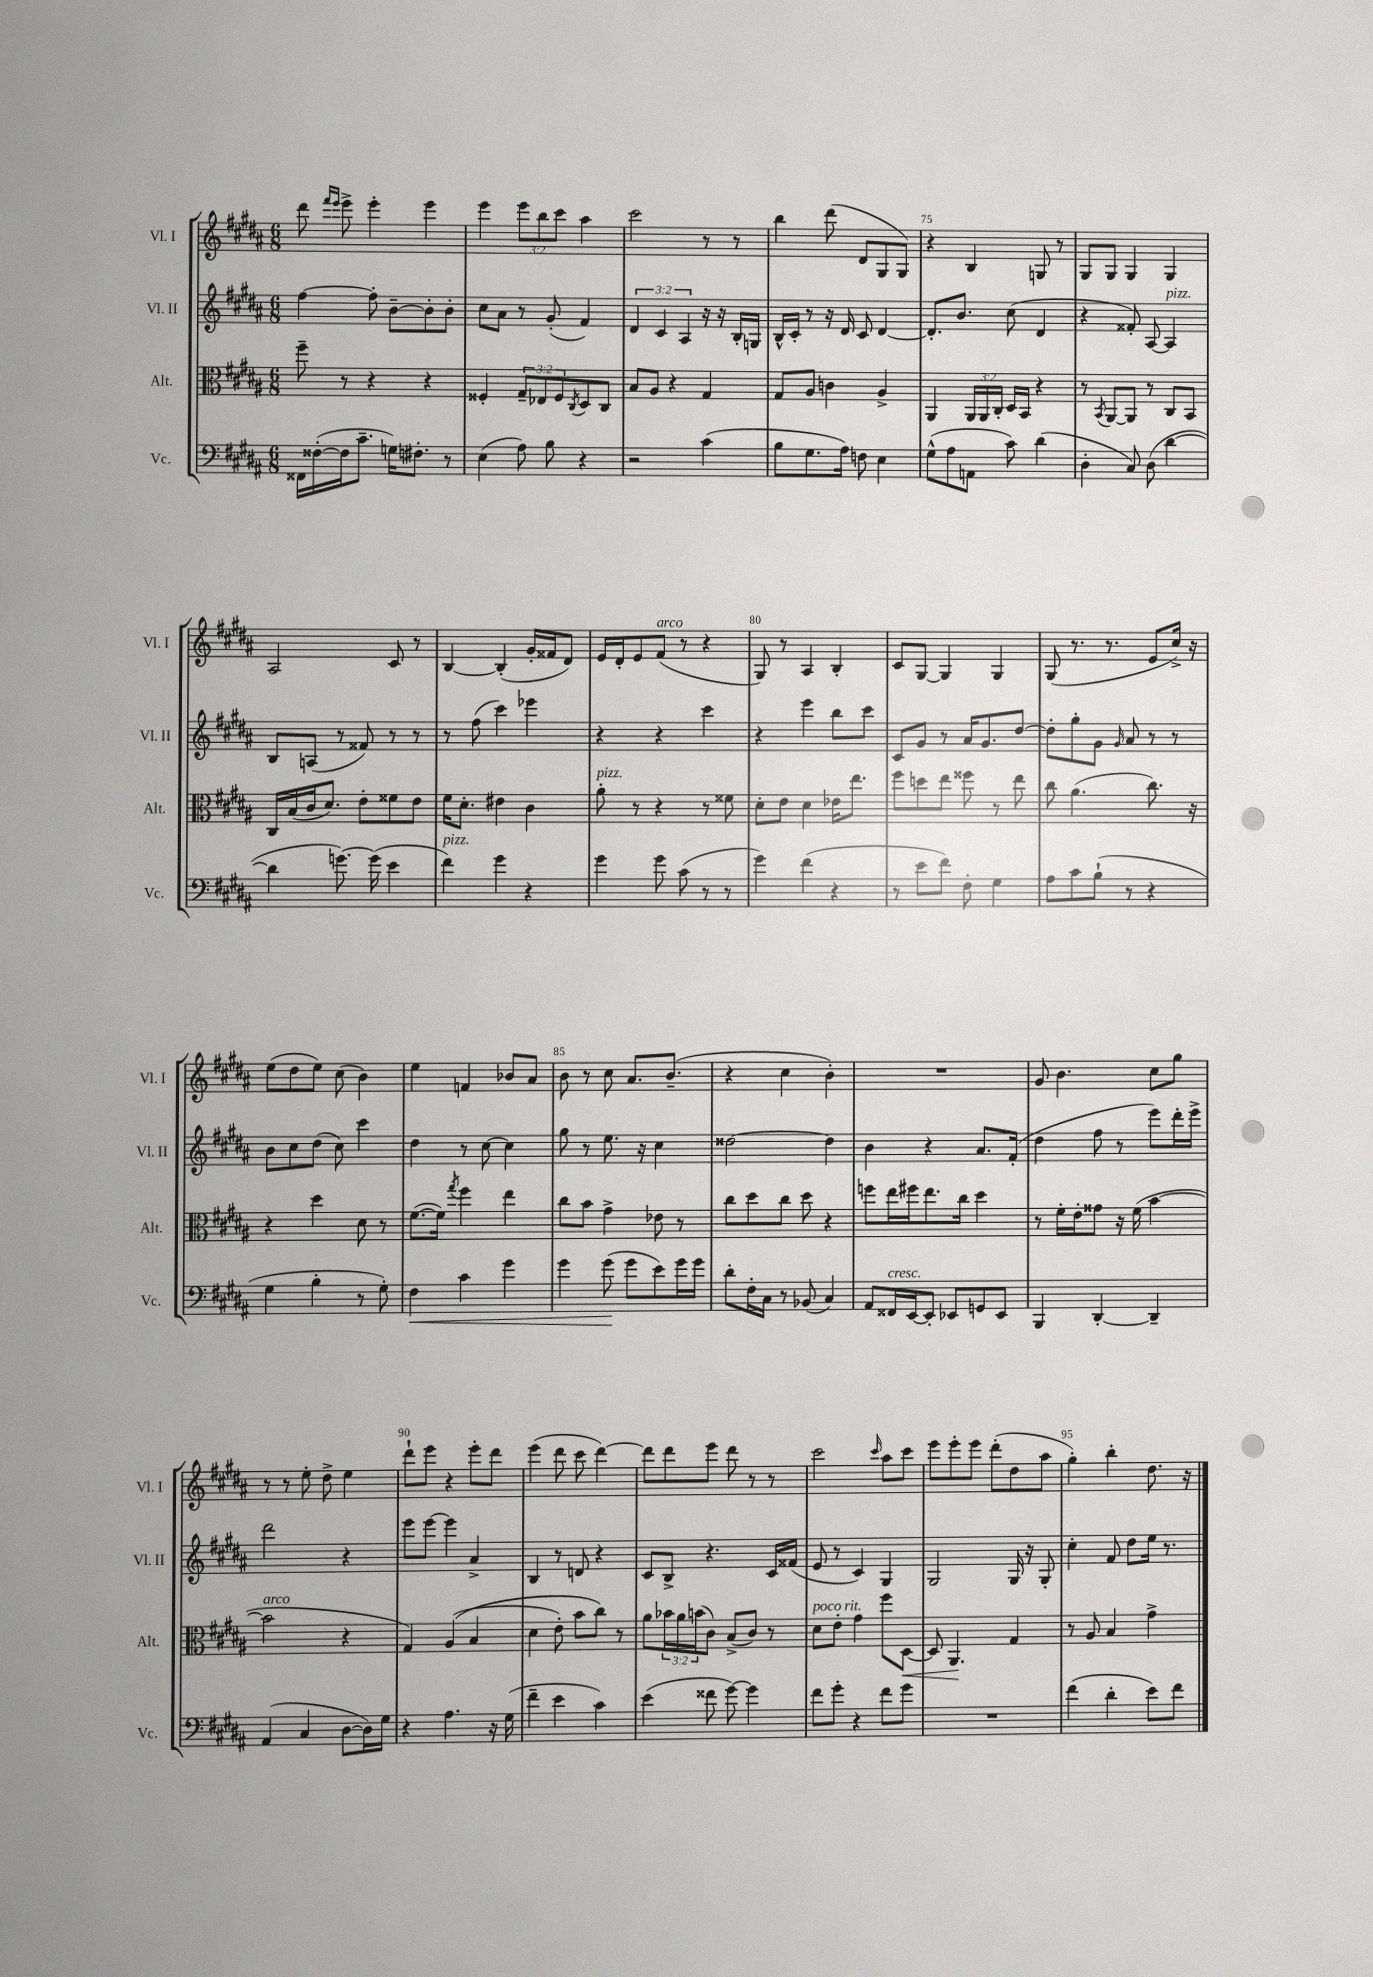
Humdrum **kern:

**kern	**kern	**kern	**kern
*staff4	*staff3	*staff2	*staff1
*clefF4	*clefC3	*clefG2	*clefG2
*k[f#c#g#d#a#]	*k[f#c#g#d#a#]	*k[f#c#g#d#a#]	*k[f#c#g#d#a#]
*M6/8	*M6/8	*M6/8	*M6/8
16FF##	8ff#~	[4ff#	8ddd#
([16F##'	.	.	.
.	.	.	16qqfff#
.	.	.	16qqeee
16F##]	8r	.	8eee^
8.c#~	.	.	.
.	4r	8ff#']	4eee'
16G)	.	[8b~	.
8.F#'	.	.	.
.	4r	8b']	4eee
8r	.	8b'	.
=	=	=	=
(4E	4F##'	8cc#	4eee
.	.	8a#	.
8A#)	12G#~	8r	12eee
.	12E-	.	12bb
8B	.	(8g#'	.
.	12F##	.	12ccc#
.	8qC#	.	.
4r	8D#	4f#)	4aa#
.	8C#	.	.
=	=	=	=
2r	8B	6d#	2ccc#
.	8A#	.	.
.	.	6c#	.
.	4r	.	.
.	.	6A#	.
(4c#	4G#	16r	8r
.	.	16r	.
.	.	16B'	8r
.	.	16G	.
=	=	=	=
8B	8G#	16B^^	4bb
.	.	16c#'	.
8.G#	8A#	8r	.
.	4c	16r	(8ddd#
16A#)	.	16d#	.
8F	.	8c#	8d#
4E	4A#^	[4d#	8G#
.	.	.	8G#)
=	=	=	=
(8G#^^	4AA#	8.d#']	4r
8A#	.	.	.
.	.	8.b	.
8AA	24AA#	.	4B
.	24AA#	.	.
.	24C#'	.	.
8c#)	16D#	(8cc#	.
.	16BB	.	.
(4d#	4r	4d#	8G
.	.	.	8r
=	=	=	=
4D#'	8r	4r	8G#
.	8qBB	.	.
.	[8AA#	.	8G#
8C#)	8AA#]	8f##')	4G#
(8D#	8r	[8A#	.
[4d#	8C#	4A#]	4G#
.	8BB	.	.
=	=	=	=
4d#]	16C#	8B	2A#
.	(16B	.	.
.	16c#	(8A	.
.	8.d#)	.	.
[8.g)	.	8r	.
.	8e'	8f##)	.
(16g]	.	.	.
4e	8f##	8r	8c#
.	8e	8r	8r
=	=	=	=
4f#)	16f#	8r	[4B
.	8.d#'	.	.
.	.	(8ff#	.
4g#	4e#	4ccc#)	(4B']
4r	4c#	4eee-	16g#'
.	.	.	16f##
.	.	.	8d#)
=	=	=	=
4g#	8a#'	4r	16e
.	.	.	16d#'
.	8r	.	8e
8g#	4r	4r	(8f#
(8c#	.	.	8r
8r	8r	4ccc#	4r
8r	8f##	.	.
=	=	=	=
4g#)	8d#'	4r	8G#)
.	8e	.	8r
(4f#	4d#	4eee	4A#
4r	16e-	8bb	4B'
.	8.ee	.	.
.	.	8ccc#	.
=	=	=	=
8r	8ff#	8c#	8c#
8e	8dd	8g#	[8G#
8f#)	8ee	8r	4G#]
8F#'	8ff##	16a#	.
.	.	8.g#	.
4G#	8r	.	4G#
.	8ee	[8dd#	.
=	=	=	=
8A#	8cc#	8dd#']	(8G#
8c#	(4.a#	8gg#'	8.r
(8B`	.	8g#	.
.	.	.	8.r
.	.	16qqg#	.
8r	.	8a#	.
4r	8.cc#)	8r	8e
.	.	8r	16cc#^)
.	16r	.	16r
=	=	=	=
4G#	4r	8b	(8ee
.	.	8cc#	8dd#
4B'	4dd#	(8dd#	8ee)
.	.	8cc#)	(8cc#
8r	8d#	4ccc#	4b)
8G#')	8r	.	.
=	=	=	=
4F#	([8.f#	4dd#	4ee
.	16f#])	.	.
.	8qgg#	.	.
4c#	4ff#	8r	4f
.	.	[8cc#	.
4g#	4ee	4cc#]	8b-
.	.	.	8a#
=	=	=	=
4g#	8cc#	8gg#	8b
.	8b	8r	8r
(8g#	4g#^	8.ee	8cc#
8g#	.	.	8.a#
.	.	16r	.
8e)	8e-	4cc#	.
.	.	.	(8.b~
16g#	8r	.	.
16g#	.	.	.
=	=	=	=
8d#'	8cc#	[2dd##	4r
16F#'	8dd#	.	.
16C#	.	.	.
8r	8cc#	.	4cc#
(8BB-	8dd#	.	.
4C#)	4r	4dd##]	4b')
=	=	=	=
8AA#	8ff	4b	2.r
16FF##	16ee	.	.
[16EE	16ff#	.	.
8EE']	8.ee	4r	.
8EE-	.	.	.
.	16cc#	.	.
8GG	4dd#	8.a#	.
8EE-	.	.	.
.	.	(16f#'	.
=	=	=	=
4BBB	8r	4dd#	8g#
.	16f#'	.	4.b
.	16e'	.	.
[4DD#'	8g##	8ff#	.
.	16r	8r	.
.	(16f#	.	.
4DD#~]	[4b	8eee)	8cc#
.	.	16ddd#'	8gg#
.	.	16eee^	.
=	=	=	=
(4AA#	2b]	2ddd#	8r
.	.	.	8r
4C#	.	.	8ee'
.	.	.	8dd#^
[8D#	4r	4r	4ee
16D#])	.	.	.
16G#	.	.	.
=	=	=	=
4r	4G#)	8eee	8ddd#`
.	.	[8eee	8eee
4.A#	&((4A#	4eee]	4r
.	4B	4a#^	8eee'
16r	.	.	8ddd#
(16G#	.	.	.
=	=	=	=
4f#~	4d#	4B	(4eee
4e	8e')	8r	8ddd#
.	8b	8d	8ccc#
4c#)	8cc#&)	4r	[4ddd#)
.	8r	.	.
=	=	=	=
(4e	8a#	8c#	8ddd#]
.	24b-	8B^	8ddd#
.	24a#	.	.
.	(24b	.	.
8f##	8c#)	4.r	8eee
[8g#)	(8B^	.	8ddd#
4g#]	8c#)	.	8r
.	8r	16c#	8r
.	.	(16f##	.
=	=	=	=
8f#	8d#	8e	2ccc#
8g#'	8e'	8r	.
4r	4g#	4c#)	.
.	.	.	16qqccc#
8f#	8ff#	4G#	8aa#
8g#	[8D#	.	8ccc#
=	=	=	=
2.r	8D#]	2G#	8eee
.	4.AA#	.	8eee'
.	.	.	8eee
.	.	.	(8ddd#'
.	4G#	16G#	8dd#
.	.	16r	.
.	.	8G#'	8aa#
=	=	=	=
(4f#	8r	4cc#'	4gg#')
.	8A#	.	.
4d#'	4B	8f#	4bb'
.	.	8dd#	.
8e)	4g#^	16ee	8.dd#
.	.	8.r	.
8f#	.	.	.
.	.	.	16r
==	==	==	==
*-	*-	*-	*-
